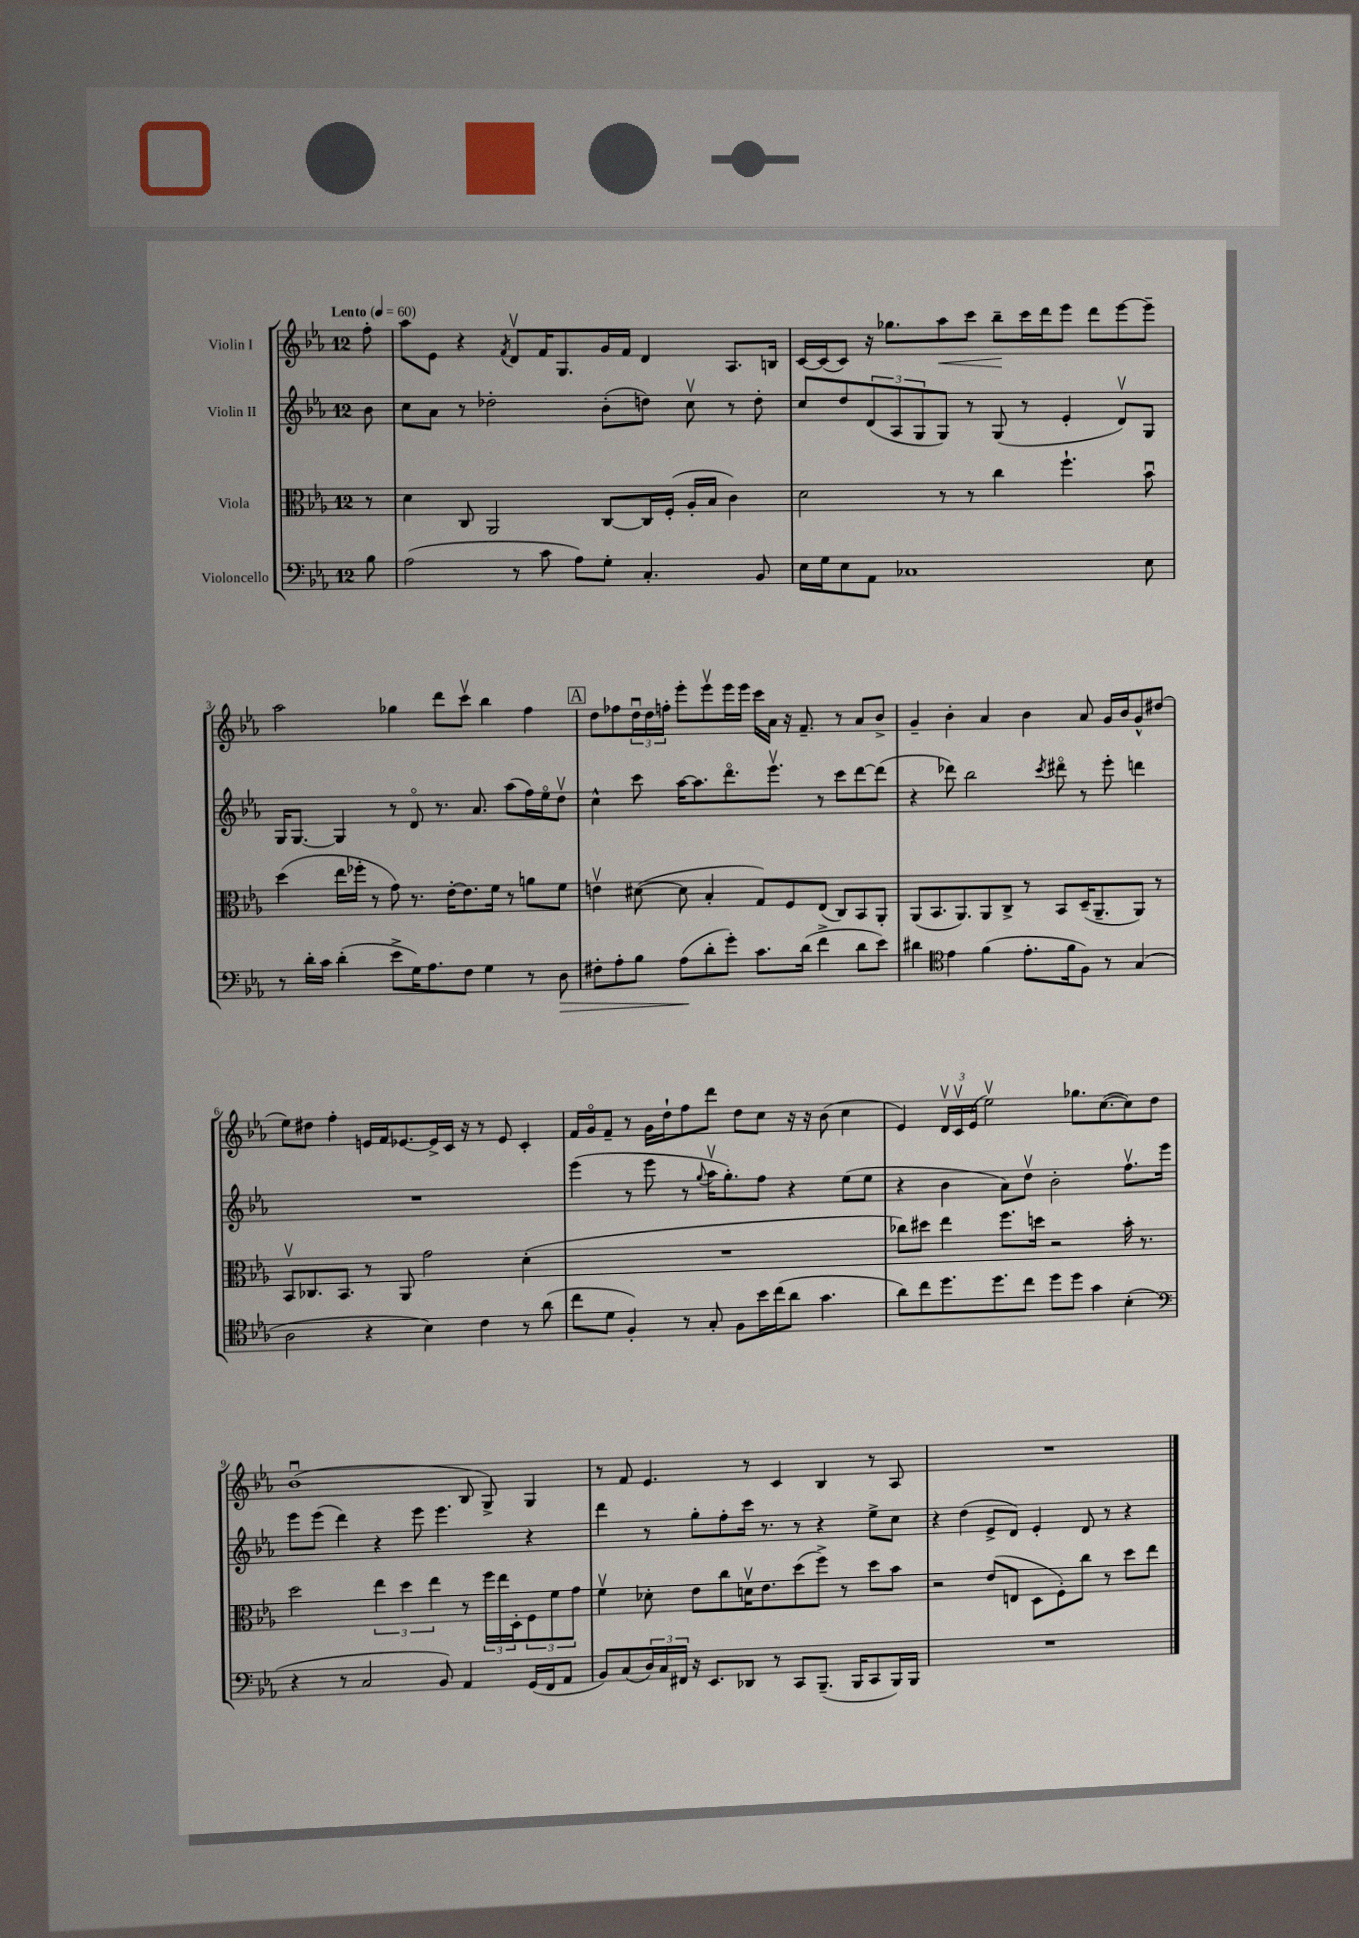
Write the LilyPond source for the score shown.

<<
\new StaffGroup <<
\new Staff = "s0" \with { instrumentName = "Violin I" } {
    \clef treble \key ees \major \once \override Staff.TimeSignature.style = #'single-digit \time 12/8 \partial 8 \tempo "Lento" 4 = 60
    f''8-. |
    aes''8 ees'8 r4 \acciaccatura { f'8 } d'8\upbow f'16 g8. g'16 f'16 d'4 aes8. b16 |
    c'16~ c'16( c'8) r16 ges''8. aes''8\< c'''8 bes''8--\! c'''16 d'''16 ees'''8 d'''8 ees'''8~ ees'''8-- |
    aes''2 ges''4 d'''8 c'''8\upbow bes''4 f''4 |
    \mark \markup { \box "A" } d''8 fes''8 \tuplet 3/2 { d''16\downbow d''16 f''16-. } ees'''8-. ees'''8\upbow ees'''16 ees'''16 c'''16 aes'16 r16 f'8.-- r8 aes'8 bes'8-> |
    g'4-- bes'4-. aes'4 bes'4 aes'8 g'16 bes'16 g'8-^ dis''8( |
    ees''8) dis''8 f''4-. e'16 f'16 ees'8.~ ees'16-> c'16 r16 r8 ees'8 c'4-. |
    f'16 g'16\flageolet f'8-- r8 g'16 d''16-! f''8 d'''8 d''8 c''8 r16 r16 bes'8( c''4 |
    ees'4) \tuplet 3/2 { d'16\upbow c'16\upbow ees'16( } ees''2\upbow) ges''8. c''8.~( c''8) d''8 |
    bes'1\downbow( bes8 g8->) g4 |
    r8 f'8 ees'4. r8 c'4 bes4 r8 aes8 |
    R1. \bar "|." |
}
\new Staff = "s1" \with { instrumentName = "Violin II" } {
    \clef treble \key ees \major \once \override Staff.TimeSignature.style = #'single-digit \time 12/8 \partial 8
    bes'8 |
    c''8 aes'8 r8 des''2-. bes'8-.( d''8) c''8\upbow r8 d''8-. |
    c''8 d''8 \tuplet 3/2 { d'8( aes8 g8 } g8) r8 g8( r8 ees'4-. d'8\upbow) g8 |
    g16 g8.~ g4 r8 d'8\flageolet r8. aes'8. aes''8( f''16) ees''16\flageolet d''8\upbow |
    \mark \markup { \box "A" } c''4-^ c'''8 aes''16~ aes''8. d'''8.\flageolet ees'''8.\upbow r8 c'''8 d'''8~ d'''8( |
    r4 des'''8) bes''2 \acciaccatura { c'''8 } dis'''8\flageolet r8 ees'''8-. d'''4 |
    R1. |
    ees'''4( r8 ees'''8 r8 \appoggiatura { g''8 } aes''16\upbow g''8.-.) f''8 r4 ees''8( ees''8 |
    r4 bes'4 aes'8) d''8\upbow bes'2-. f''8.\upbow ees'''16 |
    ees'''8 ees'''8( d'''4) r4 ees'''8 ees'''4. r4 |
    d'''4 r8 g''8-. f''8-. c'''16 r8. r8 r4 ees''8-> c''8 |
    r4 d''4( ees'8-> d'8) ees'4-. d'8 r8 r4 \bar "|." |
}
\new Staff = "s2" \with { instrumentName = "Viola" } {
    \clef alto \key ees \major \once \override Staff.TimeSignature.style = #'single-digit \time 12/8 \partial 8
    r8 |
    d'4 c8 aes,2 c8~ c16 f16-.( aes16-. bes16 c'4) |
    d'2 r8 r8 c''4 f''4.-! bes'8\downbow |
    d''4( ees''16 fes''16-. r8 g'8) r8. ees'16~-. ees'8. f'16 r8 a'8 f'8 |
    \mark \markup { \box "A" } e'4\upbow dis'8~( dis'8 bes4-. g8) f8 ees8( c8) bes,8 aes,8-. |
    aes,8( bes,8. aes,8.) aes,8 c8-> r8 bes,8 d16--( aes,8.-- aes,8) r8 |
    bes,8\upbow ces8. bes,8. r8 aes,8 g'2 d'4-.( |
    R1. |
    ces''8) dis''8 ees''4 f''8. d''16 r2 bes'16-. r8. |
    d''2 \tuplet 3/2 { ees''4 d''4 ees''4 } r8 \tuplet 3/2 { f''16 ees''16 d16-. } \tuplet 3/2 { f8 f'8 g'8 } |
    f'4\upbow des'8-. ees'8 c''8 d'16\upbow ees'8. d''8( f''8->) r8 d''8 bes'8 |
    r2 ees'8( e8 d8 f8-.) c''8 r8 d''8 ees''8 \bar "|." |
}
\new Staff = "s3" \with { instrumentName = "Violoncello" } {
    \clef bass \key ees \major \once \override Staff.TimeSignature.style = #'single-digit \time 12/8 \partial 8
    bes8 |
    aes2( r8 c'8 aes8) g8-. c4.-. bes,8 |
    ees16 g16 ees8 aes,8 ces1 ees8 |
    r8 d'16-. c'16 d'4-.( ees'8-> g16) aes8. f8 g4 r8 d8\> |
    \mark \markup { \box "A" } fis8-. aes8-. bes8 aes8\!( d'8-. g'8-.) c'8. d'16( f'4-> d'8 ees'8) |
    dis'4 \clef tenor ees'4 f'4( ees'8.-. f'16 f8) r8 g4( |
    aes2 r4 bes4) c'4 r8 aes'8( |
    c''8 d'8 f4-.) r8 g8-. f8 bes'16 c''16( aes'8 g'4. |
    aes'8) c''8 d''8. d''8. c''8 d''8 d''8 g'4 bes4-.( |
    \clef bass r4 r8 c2 bes,8) aes,4 g,16( f,16 aes,8 |
    bes,8) c8( \tuplet 3/2 { d16) c16 fis,16 } r16 ees,8. des,8 r8 c,8 bes,,8.--( bes,,16 c,8 bes,,16) bes,,16 |
    R1. \bar "|." |
}
>>
>>
